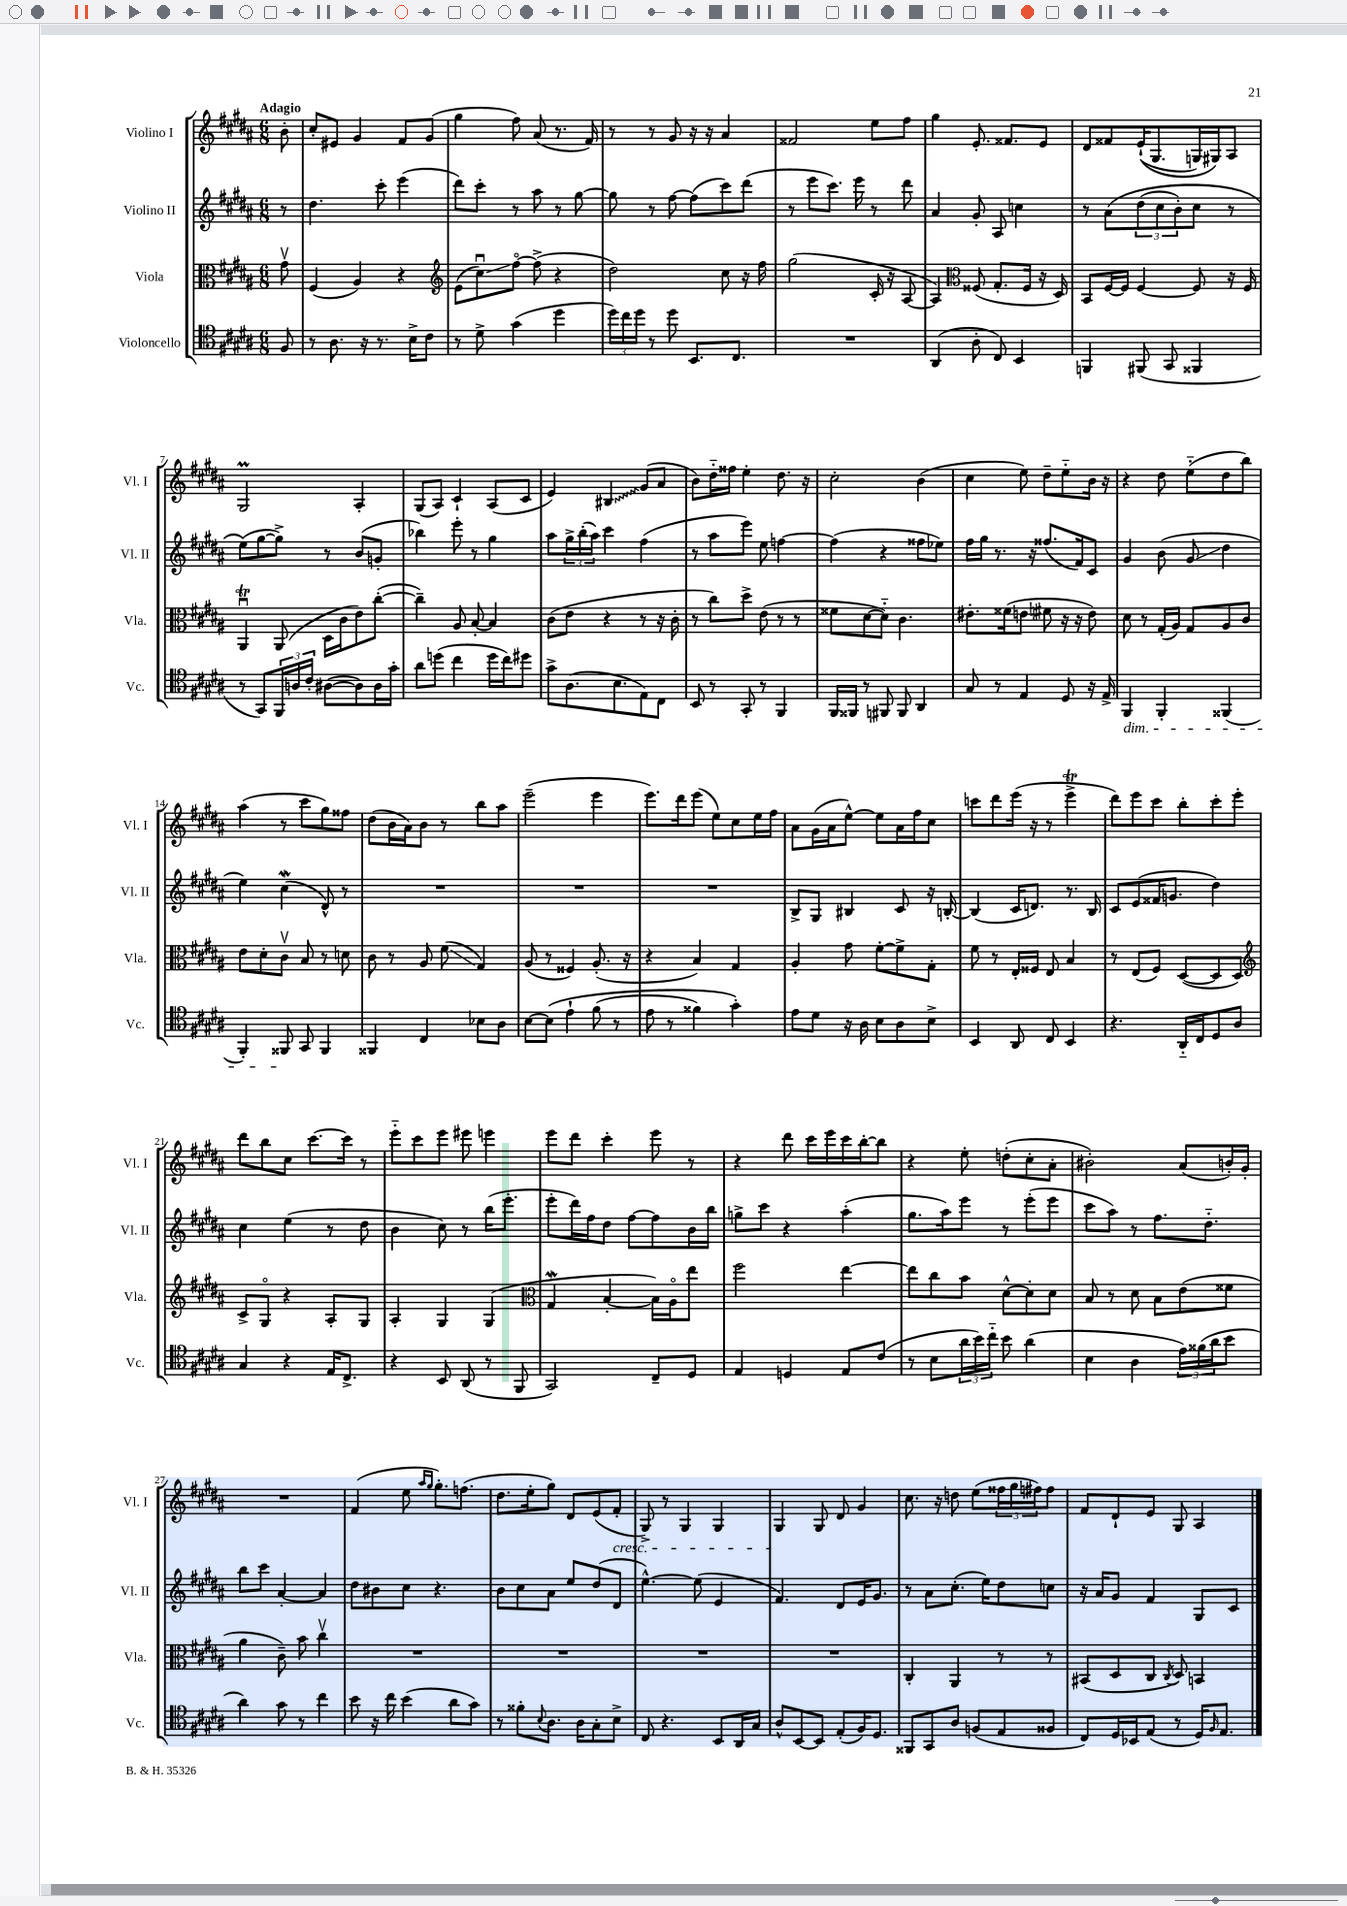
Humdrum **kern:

**kern	**kern	**kern	**kern
*staff4	*staff3	*staff2	*staff1
*clefC4	*clefC3	*clefG2	*clefG2
*k[f#c#g#d#a#]	*k[f#c#g#d#a#]	*k[f#c#g#d#a#]	*k[f#c#g#d#a#]
*M6/8	*M6/8	*M6/8	*M6/8
8F#/	8g#v\	8r	8b'\
=	=	=	=
8r	(4F#/	4.dd#\	8cc#'/L
8.A#\	.	.	8e#/J
.	4A#/)	.	4g#/
16r	.	.	.
8.r	.	8ccc#'\	.
.	4r	(4eee\	8f#/L
16B^\LK	.	.	.
8c#\J	.	.	(8g#/J
=	=	=	=
*	*clefG2	*	*
8r	(8e\L	8ddd#\L)	4gg#\
8d#^\	8cc#u\)	8ccc#'\J	.
(4g#\	[8ff#o\J	8r	8ff#\)
.	(8ff#^\]	8aa#\	(8a#/
4dd#\	4r	8r	8.r
.	.	[8gg#\	.
.	.	.	16f#/)
=	=	=	=
24dd#\LL)	2dd#\)	8gg#\]	8r
24cc#\	.	.	.
24dd#\JJ	.	.	.
8r	.	8r	8r
8dd#\	.	[8ff#\	8g#/
8.BB/L	.	(8ff#\]L	16r
.	.	.	16r
.	8cc#\	8ccc#\)	4a#/
8.C#/J	.	.	.
.	16r	(8ddd#\J	.
.	16ff#\	.	.
=	=	=	=
2.r	(2gg#\	8r	2f##/
.	.	8eee\L	.
.	.	8.ccc#\J)	.
.	.	16eee\	.
.	16c#'/	8r	8ee\L
.	16r	.	.
.	[8A#/	8ddd#\	8ff#\J
=	=	=	=
(4AA#/	4A#/])	4a#/	4gg#\
*	*clefC3	*	*
8A#'\	(8F##/	8g#'/	8.e'/
8C#/)	8.G#'/L	8A#/	.
.	.	.	8.f##/L
4BB/	.	4cc\	.
.	16F##/Jk	.	.
.	16r	.	8e/J
.	16D#/)	.	.
=	=	=	=
4FF/	8BB/L	8r	8d#/L
.	[16F#/L	&(8a#\L	8f##/
.	16F#/]JJ	.	.
(8FF#/	[4F#/	(12dd#\	&((16e`/K
.	.	.	8.G#/
.	.	12cc#\	.
8GG#/	.	.	.
.	.	12b'\)	.
4FF##/	8F#/]	8cc#\J	16G/L)
.	.	.	16G#/J&)
.	16r	8r	8A#/J
.	16F#/	.	.
=	=	=	=
8r	4AA#u/	(8ee\L&)	2G#/
8GG#/L)	.	[8gg#\	.
24FF#/L	(8AA#/	8gg#^\]J)	.
24A/	.	.	.
24c#'/JJ	.	.	.
([8A#\L	16D#\LL	8r	.
.	16c#\J	.	.
8A#\])	8e\)	(8b/L	4A#'/
16A#\L	([8cc#'\J	8g'/J	.
16g#'\JJ	.	.	.
=	=	=	=
8a#\L	4cc#~\])	4bb-\)	(8G#/L
(8dd\J	.	.	8A#/J)
4cc#\	8A#/	8eee'\	4c#`/
.	[8B'/	8r	.
16dd\LL	4B/]	4gg#\	(8A#/L
16cc#\J)	.	.	.
8dd#\J	.	.	8c#/J
=	=	=	=
8g#^\L	(8c#\L	8aa#\L	4e/)
(8.A#\	8e\J	24gg#^\L	.
.	.	(24bb'\	.
.	.	24aa#\JJ)	.
.	4r	4ccc#\	4B#/
8.B\	.	.	.
8E\)	8r	(4ff#\	(8g#/L
8C#\J	16r	.	8a#/J
.	16c#'\	.	.
=	=	=	=
8BB/	8r	8r	8b\L)
8r	8cc#\L)	8aa#\L	16dd#'~\L
.	.	.	16ff##\JJ
8GG#'/	8dd#^\J	8eee\J)	4ee'\
8r	(8e\	8ee\	.
4FF#/	8r	[4ff\	8.dd#\
.	8r	.	.
.	.	.	16r
=	=	=	=
16FF#/LL	8f##\L	(4ff\]	2cc#'\
16FF##/JJ	.	.	.
8r	[8d#\	.	.
8FF#/	8d#'~\]J)	4r	.
8FF#/	4.c#\	.	.
4AA#/	.	8ff##\L	(4b\
.	.	8ee-\J)	.
=	=	=	=
8G#/	8.e#'\L	16ff#\LL	4cc#\
.	.	16gg#\JJ	.
8r	.	8.r	.
.	(16f##\k	.	.
4E/	8e\J	.	8ee\)
.	.	16r	.
.	8f#\	(8.ff##/L	8dd#~\L
8D#/	16r	.	8ee'~\
.	16r	16f#/k)	.
16r	8e\)	8c#/J	16b\Jk
16E^/	.	.	16r
=	=	=	=
4FF#/	8d#\	4g#/	4r
.	8r	.	.
4FF#'/	(16G#'/LL	(8b\	8dd#\
.	16A#/JJ)	.	.
.	8G#/L	8g#/	(8ee'~\L
(4FF##/	8A#/	4dd#\	8dd#\
.	8c#/J	.	8bb\J)
=	=	=	=
4FF#'/)	8e\L	4ee\)	(4aa#\
.	8d#'\	.	.
8FF##/	8c#v\J	(4cc#\	8r
8GG#/	8B/	.	8ccc#\L
4FF##/	8r	8d#^^/)	8gg#\)
.	8d\	8r	8ff##\J
=	=	=	=
4FF##/	8c#\	2.r	(8dd#\L
.	8r	.	16b\L
.	.	.	16a#\J)
4C#/	8A#/	.	8b\J
.	(8f#\	.	8r
8B-\L	4G#/)	.	8bb\L
8A#\J	.	.	8aa#\J
=	=	=	=
[8B\L	(8A#/	2.r	(2eee~\
&(8B\]J	8r	.	.
4e`\	4F##/)	.	.
(8f#\	(8.A#'/	.	4eee\
8r	.	.	.
.	16r	.	.
=	=	=	=
8e\	4r	2.r	8.eee\L)
8r	.	.	.
.	.	.	16ddd#\k
4f##\)	4B/)	.	(8eee\J
.	.	.	8ee\L)
4g#'\&)	4G#/	.	8cc#\
.	.	.	16ee\L
.	.	.	16ff#\JJ
=	=	=	=
8e\L	4A#'/	8B^/L	8a#\L
8d#\J	.	8G#/J	(16g#\L
.	.	.	16a#\J
16r	8g#\	4B#/	[8ee^^\J)
16A#\	.	.	.
8B\L	[8f#'\L	.	8ee\]L
8A#\	8f#^\]	8c#/	16a#\L
.	.	.	16ff#\J
8B^\J	8G#'\J	16r	8cc#\J
.	.	[16B'/	.
=	=	=	=
4BB/	8f#\	(4B/]	8ccc\L
.	8r	.	8ddd#\
8AA#/	16E'/LL	16c#/LK	(16eee\Jk
.	16F##/JJ	8.d/J)	16r
8C#/	8E/	.	8r
4BB/	4B/	8.r	4eee^\
.	.	16B/	.
=	=	=	=
4.r	8r	8c#/L	8ddd#\L)
.	(8E/L	(8e/	8eee\
.	8F#/J)	16f##/K	8ccc#\J
.	.	8.g/J	.
16AA#'~/LL	([8D#/L	.	8bb'\L
16C#/J	.	.	.
8D#/	8D#/]	4dd#\)	8ccc#'\
8A#/J	8D#/J)	.	8eee'\J
=	=	=	=
*	*clefG2	*	*
4G#/	8c#^/L	4cc#\	8ddd#\L
.	8G#o/J	.	8bb\
4r	4r	(4ee\	8cc#\J
.	.	.	[8.ccc#\L
16E/LK	8A#'/L	8r	.
8.C#^/J	.	.	16ccc#\]Jk
.	8G#/J	8dd#\	8r
=	=	=	=
4r	4A#'/	4b\	8eee'~\L
.	.	.	8ccc#\
8BB/	4G#/	8cc#\)	8eee\J
(8AA#/	.	8r	8eee#\
8r	(4G#/	(16bb\LK	4eee\
.	.	8.eee'\J	.
8FF#/	.	.	.
=	=	=	=
*	*clefC3	*	*
2GG#/)	4G#/	8eee'\L	8eee\L
.	.	16ddd#\L)	8ddd#\J
.	.	16ff#\J	.
.	[4B'/	8dd#\J	4ccc#'\
.	.	[8ff#\L	.
8C#~/L	16B\]LL)	8ff#\]	8eee\
.	16A#o\J	.	.
8D#/J	8ee\J	16b\L	8r
.	.	16bb\JJ	.
=	=	=	=
4E/	2ff#\	8gg^\L	4r
.	.	8ccc#\J	.
4D/	.	4r	8ddd#\
.	.	.	16ccc#\LL
.	.	.	16eee\
8E/L	[4ee\	(4aa#'\	16ccc#\
.	.	.	[16bb'\J
(8c#/J	.	.	8bb\]J
=	=	=	=
8r	8ee\]L	8.gg#\L	4r
8B\L	8cc#\	.	.
.	.	16aa#\k)	.
24a#\L	8b\J	8eee\J	8ee'\
24b\)	.	.	.
24cc#'~\JJ	.	.	.
8b\	[8d#^^\L	8r	(8dd'\L
(4a#\	8d#'\]	(8eee'\L	8cc#'\
.	8d#\J	8eee\J	8a#'\J
=	=	=	=
4B\	8B/	8ccc#\L	2b#'\)
.	8r	8aa#\J)	.
4A#\	8d#\	8r	.
.	8B\L	8.ff#\L	.
24e\LL)	(8e\	.	(8a#/L
(24f##\	.	.	.
.	.	8.dd#'~\J	.
24a#\J	.	.	.
8b\J	8f##\J	.	16b'/L)
.	.	.	16g#'/JJ
=	=	=	=
4a#\)	4a#\	8bb\L	2.r
.	.	8ccc#\J	.
8g#\	8c#~\)	[4a#'/	.
8r	8b\	.	.
4cc#\	4cc#v\	4a#/]	.
=	=	=	=
8b\	2.r	8dd#\L	(4f#/
16r	.	8b#\	.
16cc#\	.	.	.
(4b\	.	8cc#\J	8ee\
.	.	.	16qqaa#/LL
.	.	.	16qqgg#/JJ
.	.	4.r	8.gg#'\L)
8a#\L	.	.	.
.	.	.	(8.ff\J
8g#\J)	.	.	.
=	=	=	=
8r	2.r	8b\L	8.dd#\L
8f##'\L	.	8cc#\	.
.	.	.	16ee'\k
8qqB/	.	.	.
8.A#\J	.	8a#\J	8gg#\J)
.	.	8ee/L	8d#/L
16A#\LK	.	.	.
8G#'\	.	(8dd#/	(8e/
8B^\J	.	8d#/J	8f#'/J
=	=	=	=
8C#/	2.r	[4.ee^^\)	8G#^/)
4.r	.	.	8r
.	.	.	4G#/
.	.	(8ee\]	.
8BB/L	.	4e/	4G#/
16AA#/L	.	.	.
16G#/JJ	.	.	.
=	=	=	=
8A#^^/L	2.r	4.f#/)	4G#/
[8BB/	.	.	.
8BB/]J	.	.	8G#/
(8E'/L	.	8d#/L	8d#/
16F#/K)	.	16e/K	4g#/
8.D#/J	.	8.g#/J	.
=	=	=	=
8FF##/L	4C#'/	8r	8.cc#\
8GG#/	.	8a#\L	.
.	.	.	16r
8A#/J	4AA#/	(8.cc#'\J	8dd\
(8F/L	.	.	(8ee\L
.	.	16ee\LK)	.
8E/	8r	8dd#\	24ff##\L
.	.	.	24gg#\
.	.	.	24ff#\J)
8F##/J	8r	8cc\J	8ff#\J
=	=	=	=
8C#/L)	(8BB#/L	16r	8f#/L
.	.	16a#/LK	.
16D#/L	8D#/	8g#/J	8d#`/
16BB-/J	.	.	.
(8E/J	8C#/J	4f#/	8e/J
.	8qC#/	.	.
8r	8D#/)	.	8G#/
16D#/LK)	4BB/	8G#/L	4A#/
16qqF#/	.	.	.
8.E/J	.	.	.
.	.	8c#/J	.
==	==	==	==
*-	*-	*-	*-
